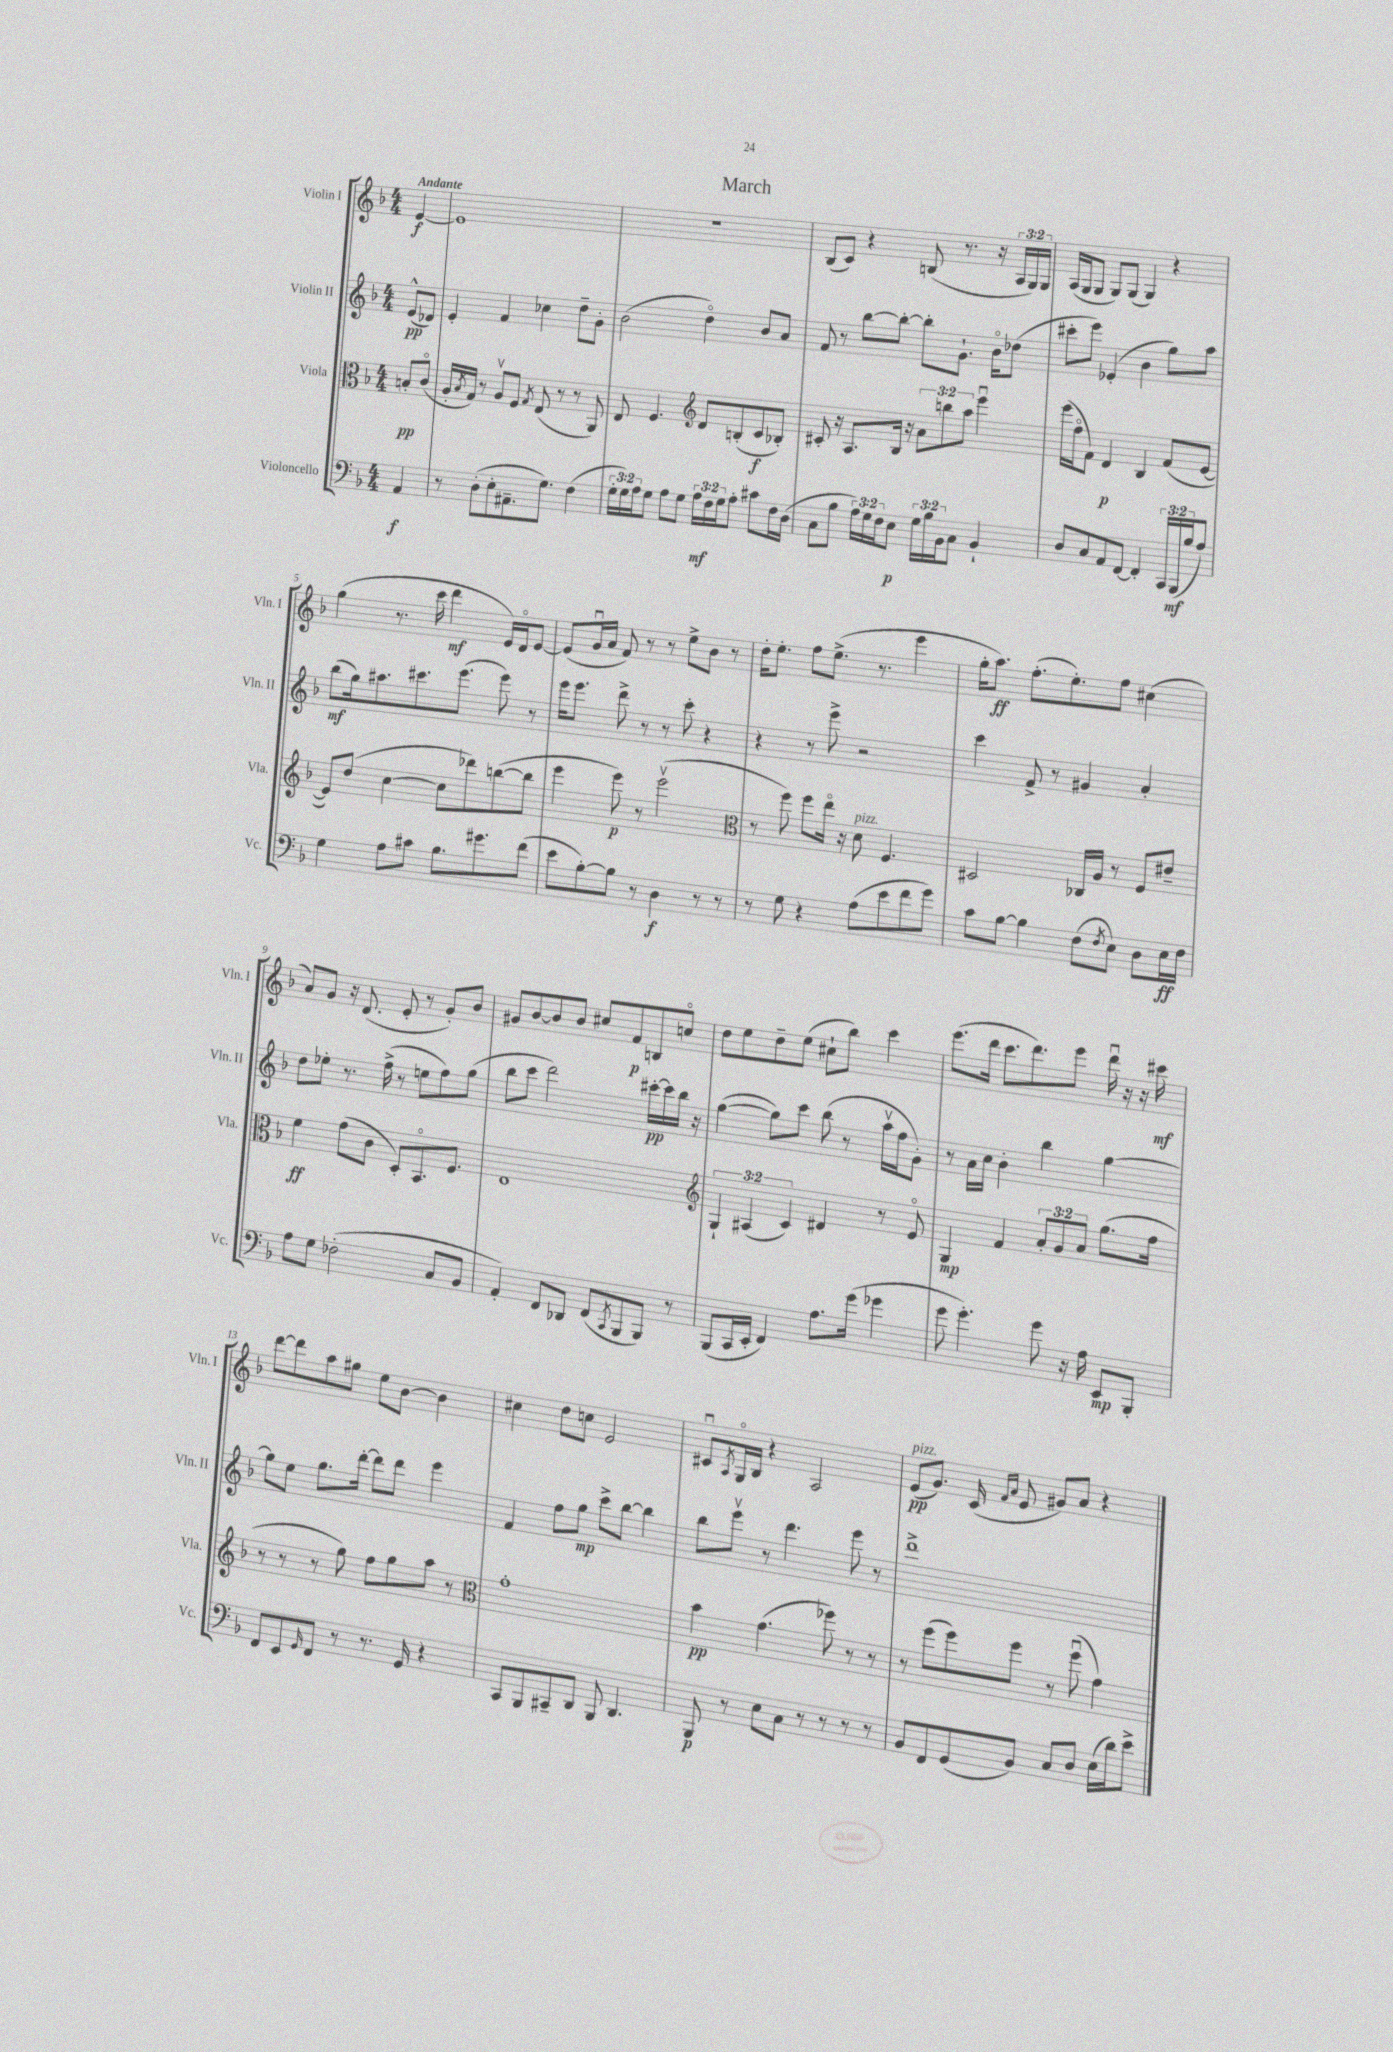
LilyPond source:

\header { title = "March" }
<<
\new StaffGroup <<
\new Staff = "s0" \with { instrumentName = "Violin I" shortInstrumentName = "Vln. I" } {
    \clef treble \key f \major \numericTimeSignature \time 4/4 \override Staff.TupletNumber.text = #tuplet-number::calc-fraction-text \partial 4 \tempo "Andante"
    e'4~\f |
    e'1 |
    r1 |
    bes8( c'8) r4 b8( r8. r16 \tuplet 3/2 { a16 g16) g16 } |
    a16( g16 g8 g8) g8( g4) r4 |
    g''4( r8. c'''16 d'''4\mf e'16) d'16\flageolet e'8~ |
    e'8( g'16\downbow a'16 f'8) r8 r8 e''8-> bes'8 r8 |
    d''16-. e''8.-. f''8 e''8.->( r8. e'''4 |
    g''16-. a''8.\ff) f''8.-.( e''8.-.) f''8 cis''4( |
    a'8) g'8 r16 d'8.( e'8-. r8 g'8-.) bes'8 |
    gis'8 bes'8~ bes'8 bes'8 cis''8 f'8\p b8 c''8\flageolet |
    d''8 e''8 d''8-- e''8( cis''8-! bes''8) c'''4 |
    e'''8.( d'''16 c'''8. d'''8.) e'''8 d'''16\downbow r16 r16 cis'''16\mf |
    d'''8~ d'''8 a''8 gis''8 e''8 bes'8~ bes'4 |
    cis''4 d''8 c''8 e'2 |
    cis'8\downbow \acciaccatura { a8 } g16\flageolet bes16 r4 a2 |
    e'8\pp^\markup { \italic "pizz." }( g'8.) c'16( \grace { f'16 a'16 } e'8 gis'8) a'8 r4 \bar "|." |
}
\new Staff = "s1" \with { instrumentName = "Violin II" shortInstrumentName = "Vln. II" } {
    \clef treble \key f \major \numericTimeSignature \time 4/4 \partial 4
    e'8-^\pp( des'8) |
    e'4-. f'4 ces''4 d''8-- g'8-. |
    bes'2( d''4\flageolet) bes'8 a'8 |
    f'8 r8 bes''8~ bes''8~-. bes''8-. g'8.-! bes'16\flageolet des''8( |
    cis'''8-. e'''8) ees'4-.( bes'4 g''8) a''8 |
    bes''8\mf( g''16) ais''8. cis'''8. e'''8.( e'''8) r8 |
    e'''16 e'''8. d'''8-> r8 r8 c'''8-. r4 |
    r4 r8 e'''8-> r2 |
    c'''4 f'8-> r8 gis'4 a'4-. |
    d''8 ees''8-. r8. f''16->( r8 e''8 f''8) g''8( |
    bes''8 c'''8 d'''2) cis'''16~-.\pp cis'''16 bes''16 r16 |
    g''4~( g''8) c'''8 bes''8( r8 a''16\upbow f''16 g'8-.) |
    r8 a'16 c''16 bes'4-. bes''4 g''4~ |
    g''8 e''8 g''8. d'''16~-. d'''8 d'''8 e'''4 |
    f'4 f''8 g''8\mp c'''8-> bes''8~ bes''4 |
    bes''8 e'''8\upbow r8 d'''4. e'''8 r8 |
    d'''1-> \bar "|." |
}
\new Staff = "s2" \with { instrumentName = "Viola" shortInstrumentName = "Vla." } {
    \clef alto \key f \major \numericTimeSignature \time 4/4 \override Staff.TupletNumber.text = #tuplet-number::calc-fraction-text \partial 4
    b8-.\pp c'8\flageolet( |
    a16-. \acciaccatura { bes8 } g16) r8 a8\upbow f8 \acciaccatura { g8 } e8( r8 r8 a,8) |
    e8 f4. \clef treble d'8 b8-.( c'8\f bes8-.) |
    cis'8-. r16 a8. bes16 r16 \tuplet 3/2 { a'8 b''8 a''8 } e'''4\downbow |
    e'''16( f''16\flageolet f'8) d'4\p bes4 f'8( e'8~ |
    e'8) d''8( c''4~ c''8 des'''8) b''8~( b''8 |
    e'''4 e'''8\p) r8 e'''2\upbow( |
    \clef alto r8 f''8) f''8 e''16\flageolet r16 d'8^\markup { \italic "pizz." } f4. |
    dis2 ces16 a16 r8 f8 eis'8-- |
    f'4\ff g'8( c'8 d8-.) bes,8.\flageolet f8. |
    e1 |
    \clef treble \tuplet 3/2 { g4-! ais4( c'4) } dis'4 r8 e'8\flageolet |
    g4\mp f'4 \tuplet 3/2 { a'8-. g'8 a'8 } g''8.( f''16 |
    r8 r8 r8 g''8) f''8 g''8 a''8 r8 |
    \clef alto g'1-. |
    bes'4\pp g'4.( fes''8) r8 r8 |
    r8 f''8( f''8) f''8 r8 f''8\downbow( g'4) \bar "|." |
}
\new Staff = "s3" \with { instrumentName = "Violoncello" shortInstrumentName = "Vc." } {
    \clef bass \key f \major \numericTimeSignature \time 4/4 \override Staff.TupletNumber.text = #tuplet-number::calc-fraction-text \partial 4
    a,4\f |
    r8 d8-.( e8-. ais,8.-- g8.) f4( |
    \tuplet 3/2 { g16-. g16) a16 } g8 a8 g8 \tuplet 3/2 { a16\mf f16 g16 } a8-. cis'8 f16 d16( |
    c8 bes8 \tuplet 3/2 { a16) g16 f16 } e8\p \tuplet 3/2 { g16 bes16 bes,16 } c8 bes,4-! |
    d8 c8 a,8 f,8~ f,4-. \tuplet 3/2 { c,16 bes,,16\mf( bes16 } a8) |
    g4 a8 cis'8 bes8. gis'8. f'8( |
    e'8 bes8~-.) bes8 r8 d4\f r8 r8 |
    r8 g8 r4 a8( e'8 f'8 g'8) |
    c'8 bes8~ bes4 f8( \acciaccatura { f8 } e8) d8 e16\ff f16 |
    a8 g8 fes2-.( c8 bes,8 |
    a,4-.) f,8 des,8 f,8( \acciaccatura { c,8 } bes,,8 bes,,8) r8 |
    bes,,8( c,16 e,16-. f,4) a8. g'16( ges'4 |
    g'8 g'4.-.) g'8 r16 a16 e,8\mp bes,,8-. |
    f,8 e,8 \grace { g,16 } f,8 r8 r8. g,16 r4 |
    c,8 bes,,8 cis,8-- d,8 bes,,8 d,4. |
    bes,,8\p r8 e8 c8 r8 r8 r8 r8 |
    bes,8 f,8 g,8( bes,8) c8 d8 e16( d'16) e'8-> \bar "|." |
}
>>
>>
